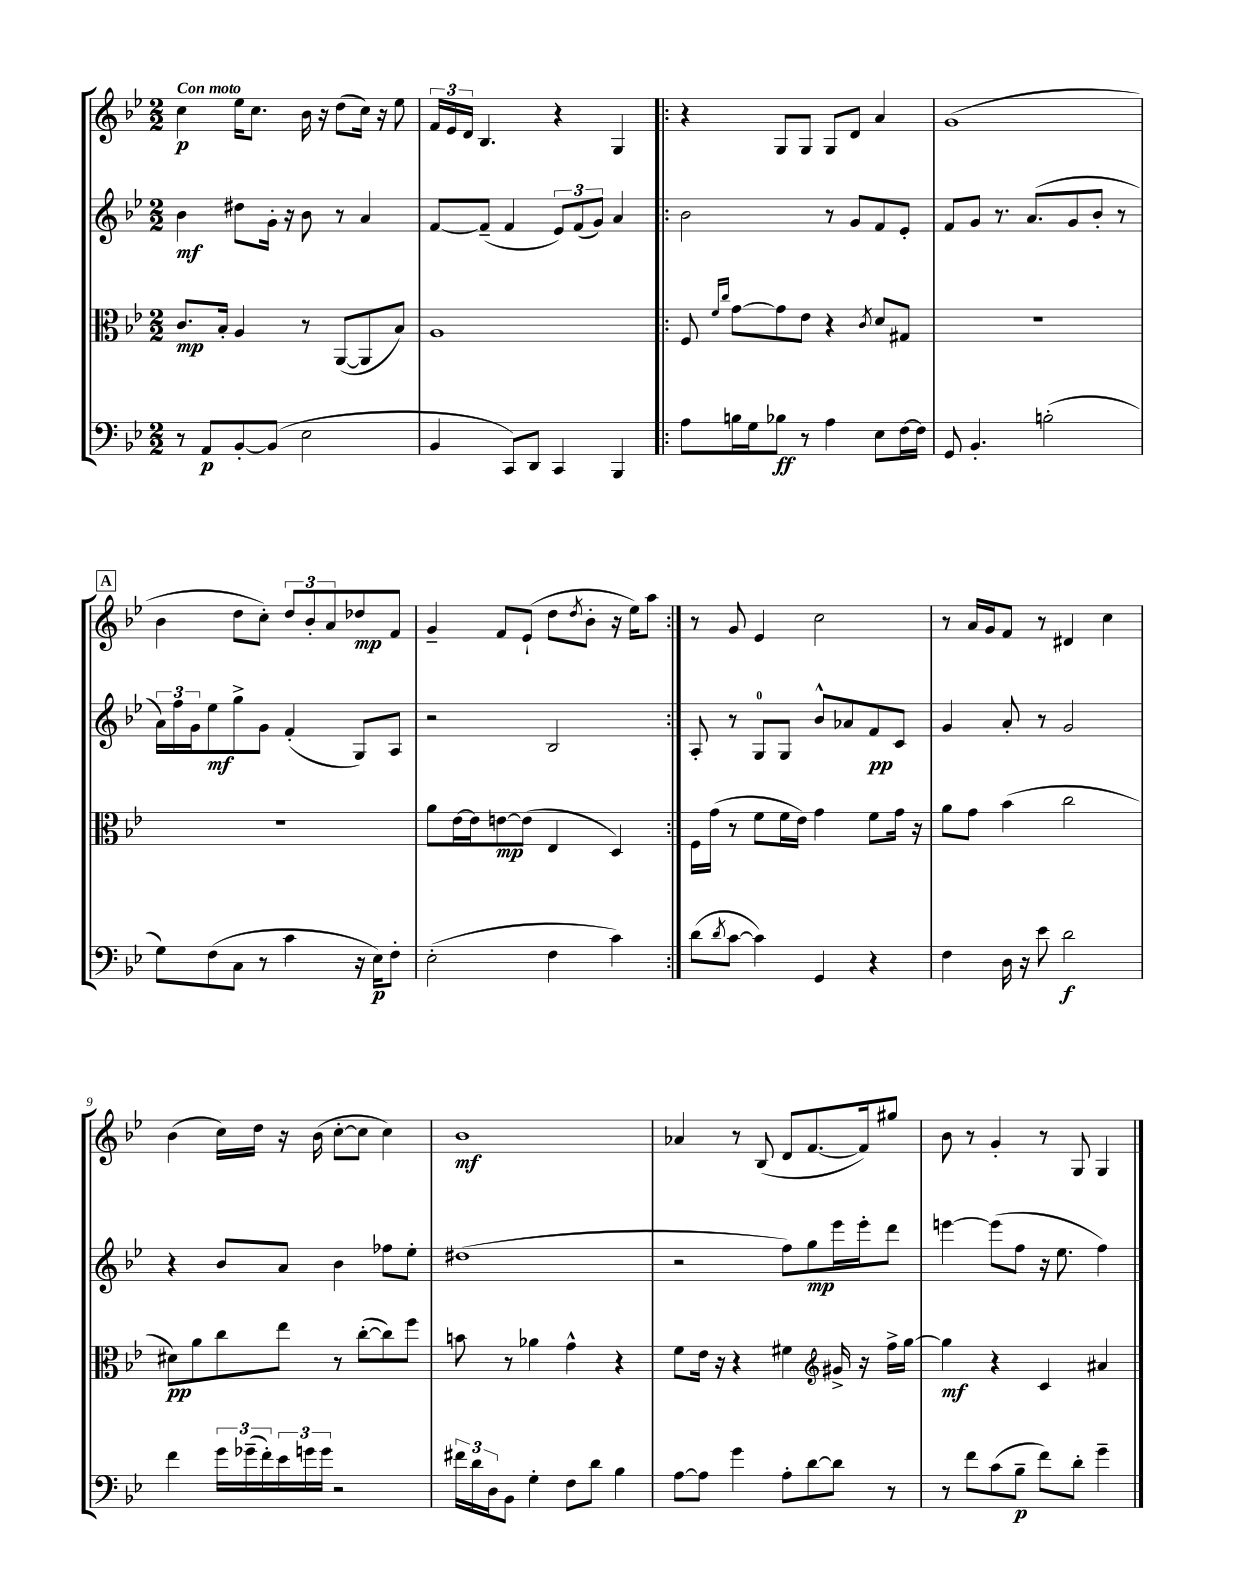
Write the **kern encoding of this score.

**kern	**kern	**kern	**kern
*staff4	*staff3	*staff2	*staff1
*clefF4	*clefC3	*clefG2	*clefG2
*k[b-e-]	*k[b-e-]	*k[b-e-]	*k[b-e-]
*M2/2	*M2/2	*M2/2	*M2/2
8r	8.c/L	4b-\	4cc\
8AA/L	.	.	.
.	16B-'/Jk	.	.
[8BB-'/	4A/	8dd#\L	16ee-\LK
.	.	.	8.cc\J
(8BB-/]J	.	16g'\Jk	.
.	.	16r	.
2E-\	8r	8b-\	16b-\
.	.	.	16r
.	([8AA/L	8r	(8dd\L
.	8AA/]	4a/	16cc\Jk)
.	.	.	16r
.	8B-/J)	.	8ee-\
=	=	=	=
4BB-/	1A	[8f/L	24f/LL
.	.	.	24e-/
.	.	.	24d/JJ
.	.	(8f~/]J	4.B-/
8CC/L)	.	4f/	.
8DD/J	.	.	.
4CC/	.	12e-/L)	4r
.	.	(12f/	.
.	.	12g/J)	.
4BBB-/	.	4a/	4G/
=!|:	=!|:	=!|:	=!|:
8A\L	8F/	2b-\	4r
.	16qqf/LL	.	.
.	16qqcc/JJ	.	.
16B\L	[8g\L	.	.
16G\J	.	.	.
8B-\J	8g\]	.	8G/L
8r	8e-\J	.	8G/J
4A\	4r	8r	8G/L
.	.	8g/L	8d/J
.	8qc/	.	.
8E-\L	8d/L	8f/	4a/
[16F\L	8G#/J	8e-'/J	.
16F\]JJ	.	.	.
=	=	=	=
8GG/	1r	8f/L	(1g
4.BB-'/	.	8g/J	.
.	.	8.r	.
.	.	(8.a/L	.
(2B'\	.	.	.
.	.	8g/	.
.	.	8b-'/J	.
.	.	8r	.
=	=	=	=
8G\L)	1r	24a\LL)	4b-\
.	.	24ff\	.
.	.	24g\J	.
(8F\	.	8ee-\	.
8C\J	.	8gg^\	8dd\L
8r	.	8g\J	8cc'\J)
4c\	.	(4f'/	12dd/L
.	.	.	12b-'/
.	.	.	12a/
16r	.	8G/L)	8dd-/
16E-\LK)	.	.	.
8F'\J	.	8A/J	8f/J
=	=	=	=
(2E-'\	8a\L	2r	4g~/
.	[16e-\L	.	.
.	16e-\]J	.	.
.	[8e\	.	8f/L
.	(8e\]J	.	(8e-`/J
4F\	4E-/	2B-/	8dd\L
.	.	.	8qdd/
.	.	.	8b-'\J
4c\)	4D/)	.	16r
.	.	.	16ee-\LK)
.	.	.	8aa\J
=:|!	=:|!	=:|!	=:|!
(8d\L	16F\LL	8A'/	8r
.	(16g\JJ	.	.
8qd/	.	.	.
[8c\J	8r	8r	8g/
4c\])	8f\L	8G/L	4e-/
.	16f\L	8G/J	.
.	16e-\JJ)	.	.
4GG/	4g\	8b-^^/L	2cc\
.	.	8a-/	.
4r	8f\L	8f/	.
.	16g\Jk	8c/J	.
.	16r	.	.
=	=	=	=
4F\	8a\L	4g/	8r
.	8g\J	.	16a/LL
.	.	.	16g/J
16D\	(4b-\	8a'/	8f/J
16r	.	.	.
8e-\	.	8r	8r
2d\	2cc\	2g/	4d#/
.	.	.	4cc\
=	=	=	=
4f\	8d#\L)	4r	(4b-\
.	8a\	.	.
24g\LL	8cc\	8b-/L	16cc\LL)
(24g-~\	.	.	.
.	.	.	16dd\JJ
24f'\)	.	.	.
24e-\	8ee-\J	8a/J	16r
24g\	.	.	.
.	.	.	(16b-\
24g\JJ	.	.	.
2r	8r	4b-\	[8cc'\L
.	([8cc'\L	.	8cc\]J
.	8cc\])	8ff-\L	4cc\)
.	8ff\J	8ee-'\J	.
=	=	=	=
24f#\LL	8b\	(1dd#	1b-
24d\	.	.	.
24D\J	.	.	.
8BB-\J	8r	.	.
4G'\	4a-\	.	.
8F\L	4g^^\	.	.
8d\J	.	.	.
4B-\	4r	.	.
=	=	=	=
[8A\L	8f\L	2r	4a-/
8A\]J	16e-\Jk	.	.
.	16r	.	.
4g\	4r	.	8r
.	.	.	(8B-/
8A'\L	4f#\	8ff\L)	8d/L
[8d\	.	8gg\	[8.f/
*	*clefG2	*	*
8d\]J	16g#^/	16eee-\L	.
.	16r	16eee-'\J	16f/]k)
8r	16ff^\LL	8ddd\J	8gg#/J
.	[16gg\JJ	.	.
=	=	=	=
8r	4gg\]	[4eee\	8b-\
8f\L	.	.	8r
(8c\	4r	(8eee\]L	4g'/
8B-~\J	.	8ff\J	.
8f\L)	4c/	16r	8r
.	.	8.ee-\	.
8d'\J	.	.	8G/
4g~\	4a#/	4ff\)	4G/
==	==	==	==
*-	*-	*-	*-
